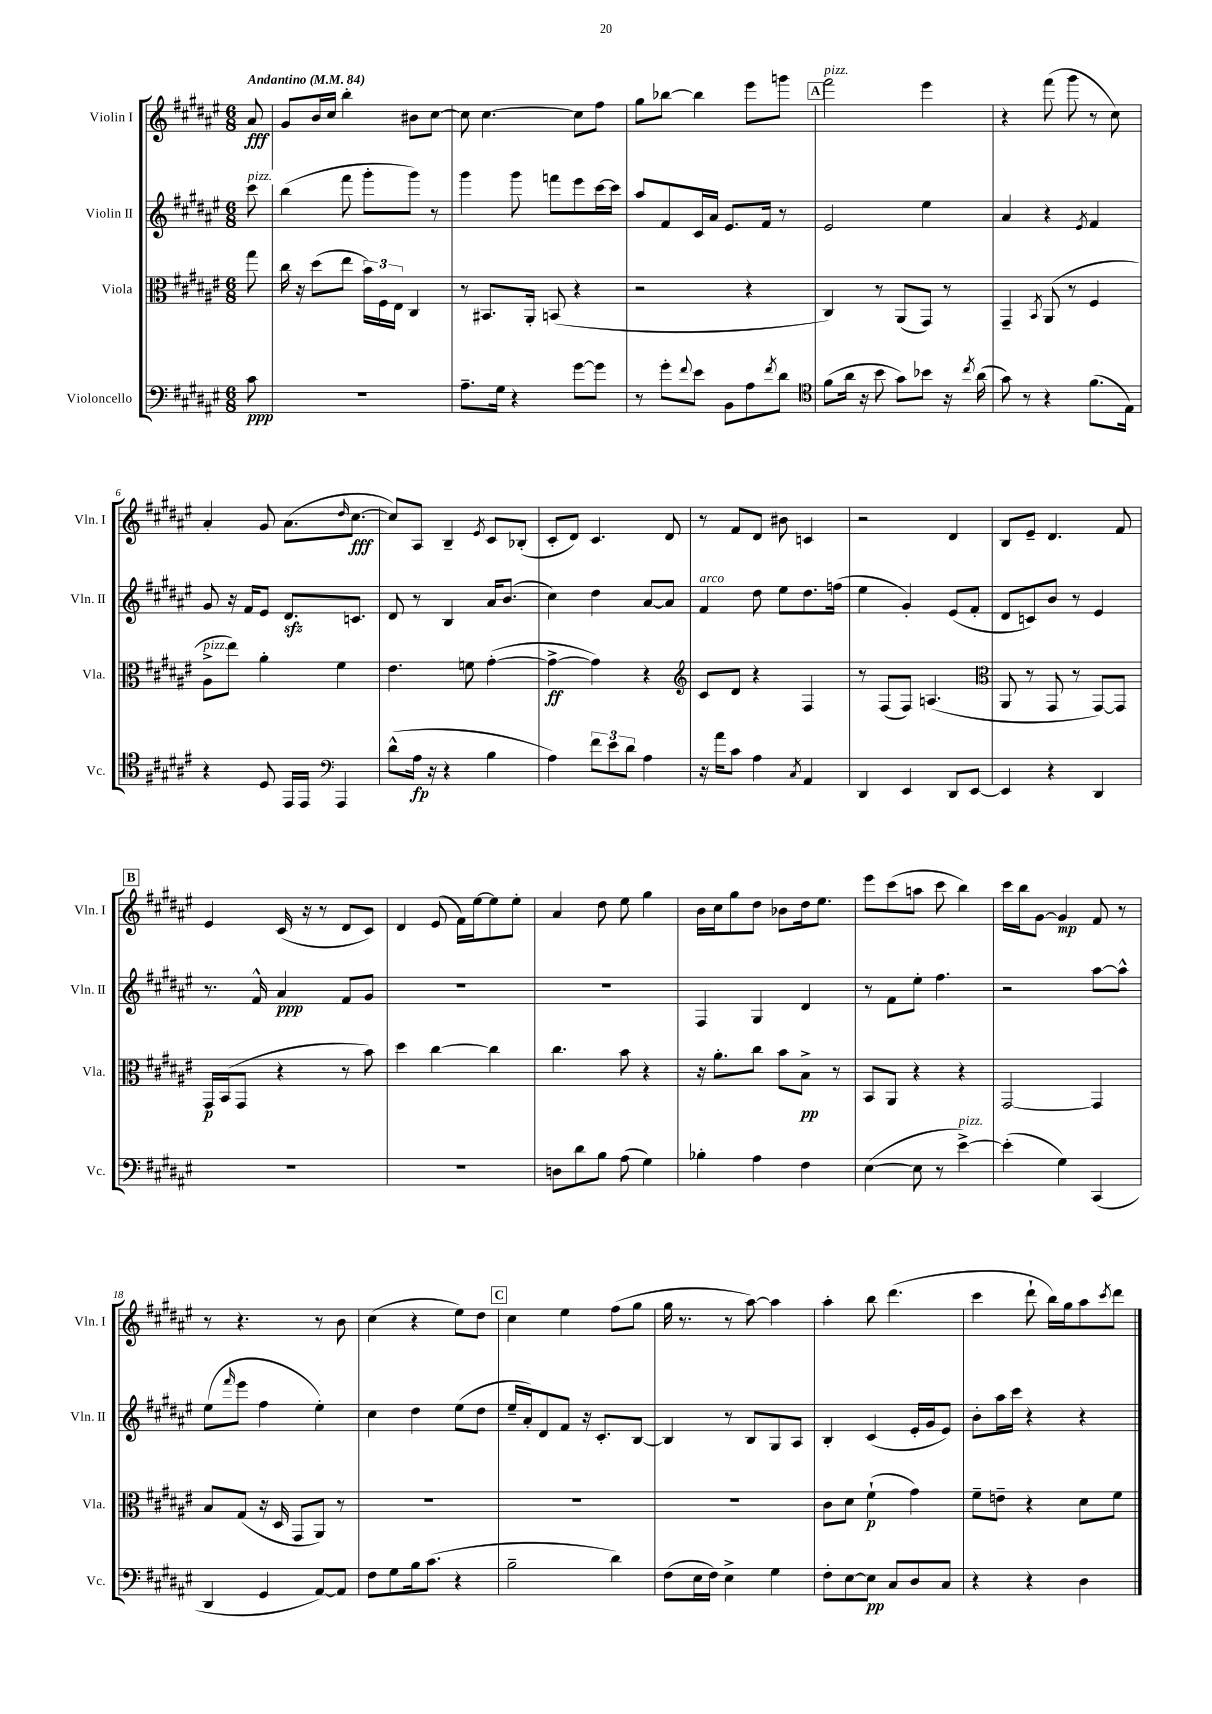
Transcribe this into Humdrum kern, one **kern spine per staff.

**kern	**kern	**kern	**kern
*staff4	*staff3	*staff2	*staff1
*clefF4	*clefC3	*clefG2	*clefG2
*k[f#c#g#d#a#e#]	*k[f#c#g#d#a#e#]	*k[f#c#g#d#a#e#]	*k[f#c#g#d#a#e#]
*M6/8	*M6/8	*M6/8	*M6/8
*MM84	*MM84	*MM84	*MM84
8c#	8gg#	8ccc#	8a#
=	=	=	=
2.r	16cc#	(4bb	8g#
.	16r	.	.
.	(8dd#	.	16b
.	.	.	16cc#
.	8ee#	8fff#	4bb'
.	24b)	8ggg#'	.
.	24F#	.	.
.	24E#	.	.
.	4C#	8ggg#)	8b#
.	.	8r	[8cc#
=	=	=	=
8.A#~	8r	4ggg#	8cc#]
.	8.BB#	.	[4.cc#
16G#	.	.	.
4r	.	8ggg#	.
.	16AA#'	.	.
.	(8BB	8fff	.
[8g#	4r	8eee#	8cc#]
8g#]	.	[16ccc#	8ff#
.	.	16ccc#]	.
=	=	=	=
8r	2r	8aa#	8gg#
8g#'	.	8f#	[8bb-
8qqf#	.	.	.
8e#	.	16c#	4bb-]
.	.	16a#	.
8BB	.	8.e#	.
8A#	4r	.	8eee#
.	.	16f#	.
8qf#	.	.	.
8d#	.	8r	8ggg
=	=	=	=
*clefC4	*	*	*
(8f#	4C#)	2e#	2fff#
16a#	.	.	.
16r	.	.	.
8b	8r	.	.
8g#)	(8AA#	.	.
8b-	8GG#)	4ee#	4eee#
16r	8r	.	.
8qcc#	.	.	.
(16a#	.	.	.
=	=	=	=
8g#)	4GG#~	4a#	4r
8r	.	.	.
.	8qBB	.	.
4r	(8AA#	4r	(8fff#
.	8r	.	8ggg#
.	.	8qe#	.
(8.f#	4F#	4f#	8r
.	.	.	8cc#)
16E#)	.	.	.
=	=	=	=
4r	8A#^	8g#	4a#'
.	8ee#)	16r	.
.	.	16f#	.
8D#	4a#'	8e#	8g#
16EE#	.	8.d#	(8.a#
16EE#	.	.	.
*clefF4	*	*	*
4AAA#	4f#	.	.
.	.	.	16qqdd#
.	.	8.c	[8.cc#
=	=	=	=
(8d#^^	4.e#	8d#	8cc#])
16A#	.	8r	8A#
16r	.	.	.
4r	.	4B	4B~
.	8f	.	.
.	.	.	8qe#
4B	([4g#'	16a#	8c#
.	.	(8.b	.
.	.	.	(8B-'
=	=	=	=
4A#)	4g#^_	4cc#)	8c#'
.	.	.	8d#)
12f#	4g#])	4dd#	4.c#
12e#	.	.	.
12d#	.	.	.
4A#	4r	[8a#	.
.	.	8a#]	8d#
=	=	=	=
*	*clefG2	*	*
16r	8c#	4f#	8r
16a#	.	.	.
8c#	8d#	.	8f#
4A#	4r	8dd#	8d#
.	.	8ee#	8b#
8qC#	.	.	.
4AA#	4F#	8.dd#	4c
.	.	(16ff	.
=	=	=	=
4DD#	8r	4ee#	2r
.	(8F#	.	.
4EE#	8F#)	4g#')	.
.	(4.A	.	.
8DD#	.	(8e#	4d#
[8EE#	.	8f#'	.
=	=	=	=
*	*clefC3	*	*
4EE#]	8AA#	8d#	8B
.	8r	8c)	8e#~
4r	8GG#	8b	4.d#
.	8r	8r	.
4DD#	[8GG#)	4e#	.
.	8GG#]	.	8f#
=	=	=	=
2.r	16GG#	8.r	4e#
.	(16BB	.	.
.	8GG#	.	.
.	.	16f#^^	.
.	4r	4a#	(16c#
.	.	.	16r
.	.	.	8r
.	8r	8f#	8d#
.	8b)	8g#	8c#)
=	=	=	=
2.r	4dd#	2.r	4d#
.	[4cc#	.	(8e#
.	.	.	16f#)
.	.	.	[16ee#
.	4cc#]	.	8ee#]
.	.	.	8ee#'
=	=	=	=
8D	4.cc#	2.r	4a#
8d#	.	.	.
8B	.	.	8dd#
(8A#	8b	.	8ee#
4G#)	4r	.	4gg#
=	=	=	=
4B-'	16r	4F#	16b
.	8.a#'	.	16cc#
.	.	.	8gg#
4A#	8cc#	4G#	8dd#
.	8b	.	8b-
4F#	8B^	4d#	16dd#
.	.	.	8.ee#
.	8r	.	.
=	=	=	=
([4E#	8BB	8r	8eee#
.	8AA#	8f#	(8ccc#
8E#]	4r	8ee#'	8aa
8r	.	4.ff#	8ccc#
[4e#^)	4r	.	4bb)
=	=	=	=
(4e#']	[2GG#	2r	16ccc#
.	.	.	16bb
.	.	.	[8g#
4G#)	.	.	4g#]
(4CC#	4GG#]	[8aa#	8f#
.	.	8aa#^^]	8r
=	=	=	=
4DD#	8B	(8ee#	8r
.	.	16qqfff#	.
.	(8G#	8eee#	4.r
4GG#	16r	4ff#	.
.	16D#	.	.
.	8GG#	.	.
[8AA#)	8AA#)	4ee#')	8r
8AA#]	8r	.	8b
=	=	=	=
8F#	2.r	4cc#	(4cc#
8G#	.	.	.
16B	.	4dd#	4r
(8.c#	.	.	.
4r	.	(8ee#	8ee#)
.	.	8dd#	8dd#
=	=	=	=
2B~	2.r	16ee#~	4cc#
.	.	16a#')	.
.	.	8d#	.
.	.	8f#	4ee#
.	.	16r	.
.	.	8.c#'	.
4d#)	.	.	(8ff#
.	.	[8B	8gg#
=	=	=	=
(8F#	2.r	4B]	16gg#
.	.	.	8.r
16E#	.	.	.
16F#)	.	.	.
4E#^	.	8r	8r
.	.	8B	[8aa#)
4G#	.	8G#	4aa#]
.	.	8A#	.
=	=	=	=
8F#'	8c#	4B'	4aa#'
[8E#	8d#	.	.
8E#]	(4f#`	(4c#	8bb
8C#	.	.	(4.ddd#
8D#	4g#)	16e#'	.
.	.	16g#	.
8C#	.	8e#)	.
=	=	=	=
4r	8f#~	8b'	4ccc#
.	8e~	16aa#	.
.	.	16ccc#	.
4r	4r	4r	8ddd#`
.	.	.	16bb)
.	.	.	16gg#
4D#	8d#	4r	8aa#
.	.	.	8qccc#
.	8f#	.	8ddd#
==	==	==	==
*-	*-	*-	*-
